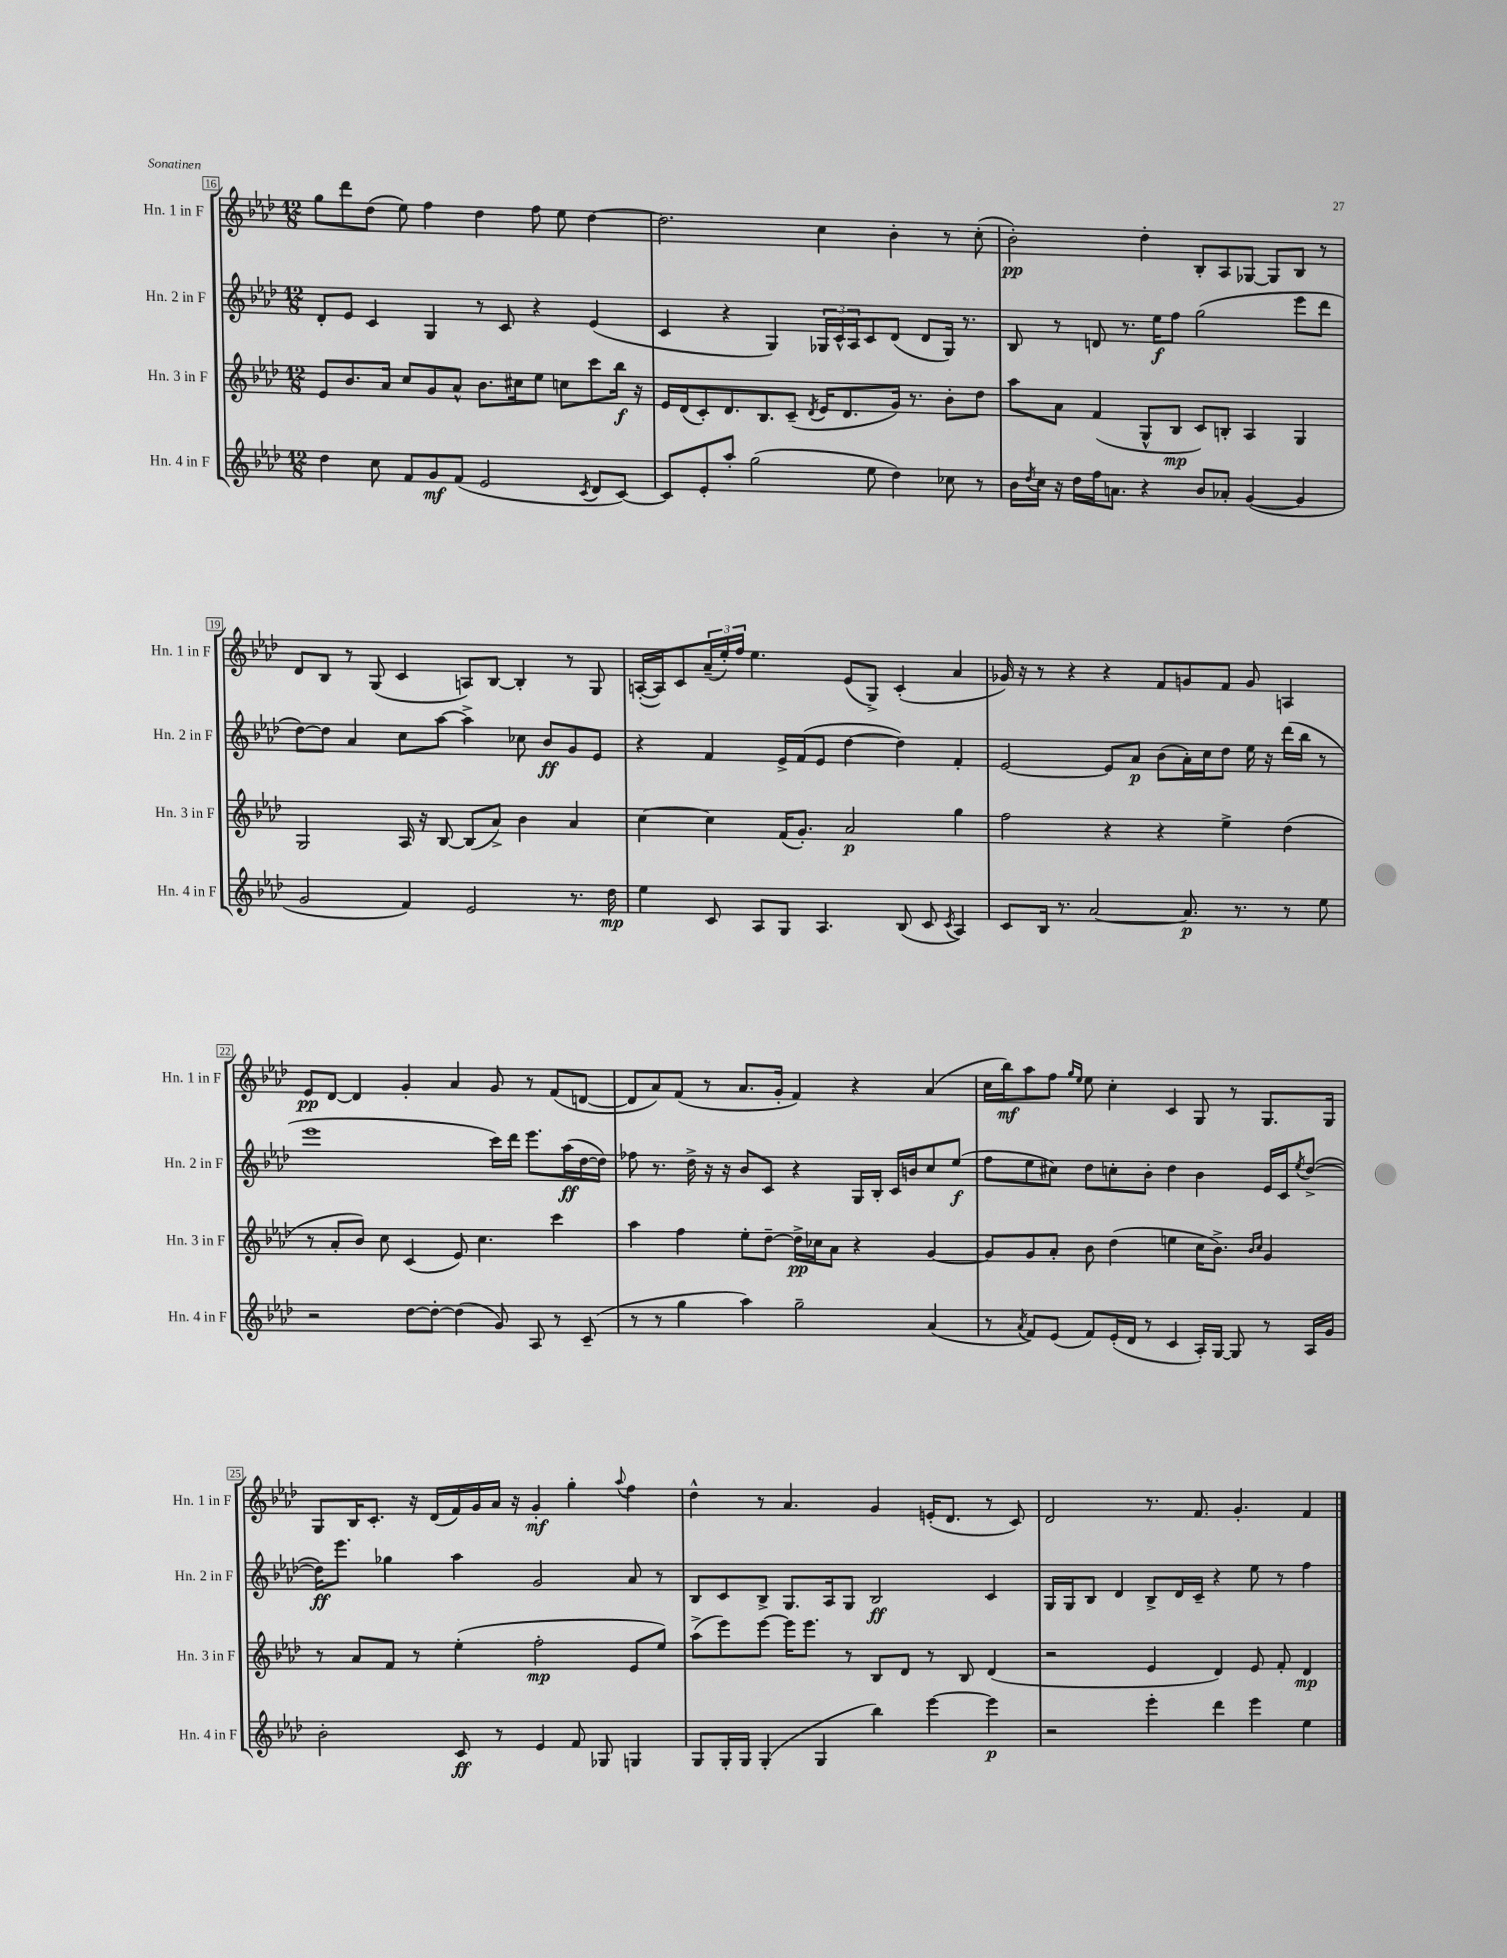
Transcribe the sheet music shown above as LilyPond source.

<<
\new StaffGroup <<
\new Staff = "s0" \with { instrumentName = "Hn. 1 in F" shortInstrumentName = "Hn. 1 in F" } {
    \clef treble \key aes \major \numericTimeSignature \time 12/8
    g''8 des'''8 des''8( ees''8) f''4 des''4 f''8 ees''8 des''4~ |
    des''2. c''4 bes'4-. r8 c''8-.( |
    bes'2-.\pp) des''4-. bes8-. aes8 ges8~ ges8 bes8 r8 |
    des'8 bes8 r8 g8( c'4 a8) bes8~ bes4-. r8 g8 |
    a16~-.( a16) c'8 \tuplet 3/2 { aes'16--( ees''16-.) f''16 } ees''4. ees'8( g8->) c'4-.( aes'4 |
    ges'16) r16 r8 r4 r4 f'8 g'8 f'8 g'8 a4 |
    ees'8\pp des'8~ des'4 g'4-. aes'4 g'8 r8 f'8( d'8~ |
    d'8 aes'8) f'8( r8 aes'8. g'16-. f'4) r4 aes'4( |
    c''16 bes''16\mf) aes''8 f''8 \grace { g''16 ees''16 } ees''8 c''4-. c'4 g8 r8 g8. g16 |
    g8 bes16 c'8.-. r16 des'16( f'16) g'16 aes'16 r16 g'4-.\mf g''4-. \appoggiatura { aes''8 } f''4 |
    des''4-^ r8 aes'4. g'4 e'16-.( des'8. r8 c'8) |
    des'2 r8. f'8. g'4.-. f'4 \bar "|." |
}
\new Staff = "s1" \with { instrumentName = "Hn. 2 in F" shortInstrumentName = "Hn. 2 in F" } {
    \clef treble \key aes \major \numericTimeSignature \time 12/8
    des'8-. ees'8 c'4 g4 r8 c'8 r4 ees'4( |
    c'4 r4 g4) \tuplet 3/2 { ges16 c'16-^ aes16 } c'8 des'8( des'8 ges16) r8. |
    bes8 r8 d'8 r8. ees''16\f f''8 g''2( ees'''8 des'''8 |
    des''8~) des''8 aes'4 c''8 aes''8~ aes''4-> ces''8 bes'8\ff g'8 ees'8 |
    r4 f'4 ees'16-> f'16( ees'8 des''4~ des''4) f'4-. |
    ees'2~ ees'8 aes'8\p bes'8( aes'16-.) c''16 des''8 ees''16 r16 des'''16( bes''16 r8 |
    ees'''1 c'''16) des'''16 ees'''8. aes''16\ff( des''16~ des''16) |
    fes''8 r8. des''16-> r16 r16 bes'8 c'8 r4 g16 bes16-. c'16 b'16 c''8 ees''8\f( |
    f''8 ees''8 cis''8) des''8 c''8-. bes'8-. des''4 bes'4 ees'16 c'16 \acciaccatura { ees''8 } des''8~->( |
    des''16\ff) ees'''8. ges''4 aes''4 g'2 aes'8 r8 |
    bes8 c'8 bes8-> g8. aes16 g8 bes2\ff c'4 |
    g16 g16 bes8 des'4 bes8-> des'16 c'16-- r4 ees''8 r8 f''4 \bar "|." |
}
\new Staff = "s2" \with { instrumentName = "Hn. 3 in F" shortInstrumentName = "Hn. 3 in F" } {
    \clef treble \key aes \major \numericTimeSignature \time 12/8
    ees'8 bes'8. aes'16 c''8 g'8 aes'8-^ bes'8. cis''16 ees''8 c''8 c'''8 bes''16\f r16 |
    ees'16 des'16( c'8-.) des'8. bes8. c'8--( \acciaccatura { des'8 } ees'16 des'8. g'16) r8. bes'8-. des''8 |
    aes''8 aes'8 f'4( g8-^ bes8\mp c'8) b8-. aes4 g4 |
    g2 aes16 r16 bes8~ bes8( aes'8->) bes'4 aes'4 |
    c''4~ c''4 f'16( g'8.-.) aes'2\p g''4 |
    f''2 r4 r4 ees''4-> des''4( |
    r8 aes'8-. bes'8) c''8 c'4( ees'8) c''4. c'''4 |
    aes''4 f''4 ees''8-. des''8~-- des''16->\pp ces''16 aes'8 r4 g'4~ |
    g'8 g'8 aes'8-. bes'8 des''4( e''4 c''16 bes'8.->) \grace { bes'16 c''16 } g'4 |
    r8 aes'8 f'8 r8 ees''4-.( f''2-.\mp ees'8 ees''8) |
    aes''8->( ees'''8) ees'''8~ ees'''16 ees'''8. r8 bes8 des'8 r8 bes8 des'4( |
    r2 ees'4 des'4) ees'8 f'8-. des'4\mp \bar "|." |
}
\new Staff = "s3" \with { instrumentName = "Hn. 4 in F" shortInstrumentName = "Hn. 4 in F" } {
    \clef treble \key aes \major \numericTimeSignature \time 12/8
    des''4 c''8 f'8 g'8\mf f'8( ees'2 \acciaccatura { c'8 } des'8 c'8~) |
    c'8 ees'8-. aes''8-. g''2( ees''8 des''4) ces''8 r8 |
    bes'16 \acciaccatura { des''8 } c''16 r16 des''16 f''16 a'8. r4 bes'8 aes'8-. g'4~( g'4 |
    g'2 f'4) ees'2 r8. des''16\mp |
    ees''4 c'8 aes8 g8 aes4. bes8( c'8 \acciaccatura { c'8 } aes4) |
    c'8 bes16 r8. aes'2~ aes'8.\p r8. r8 ees''8 |
    r2 des''8~ des''8~-. des''4( g'8) aes8 r8 c'8--( |
    r8 r8 g''4 aes''4) g''2-- aes'4( |
    r8 \acciaccatura { aes'8 } f'8) ees'8( f'8) ees'16-.( des'16 r8 c'4 aes16-.) g16~ g8 r8 aes16 g'16 |
    bes'2-. c'8\ff r8 ees'4 f'8 ges8 g4 |
    g8 g16-. g16 g4-.( g4 bes''4) ees'''4~ ees'''4\p |
    r2 ees'''4-. des'''4 ees'''4 ees''4 \bar "|." |
}
>>
>>
\layout { \context { \Score currentBarNumber = #16 \override BarNumber.stencil = #(make-stencil-boxer 0.1 0.3 ly:text-interface::print) } }
